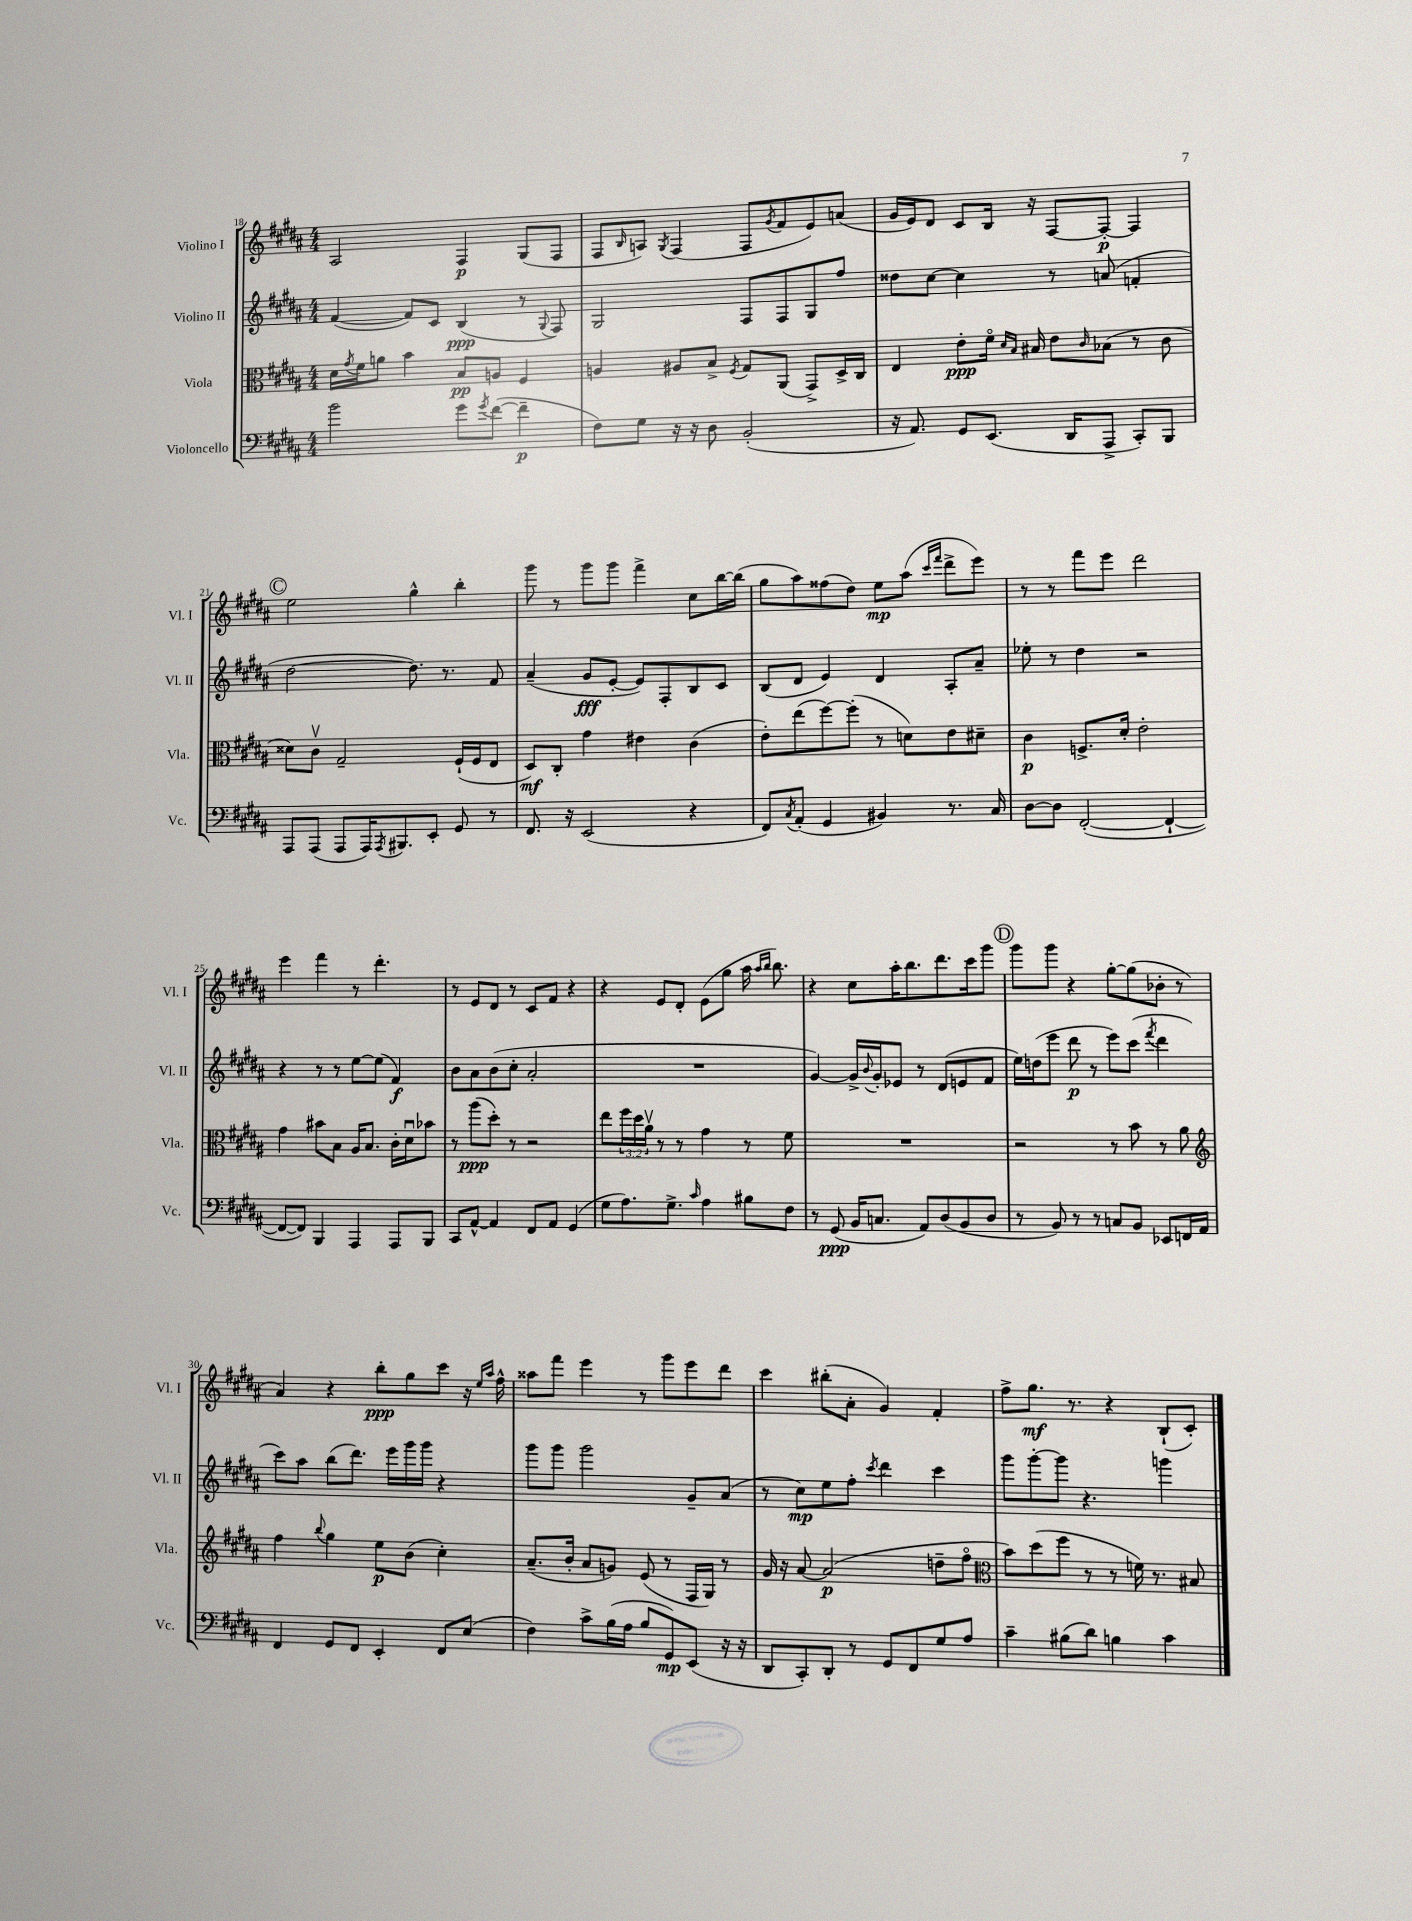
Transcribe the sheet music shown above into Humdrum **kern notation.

**kern	**dynam	**kern	**dynam	**kern	**dynam	**kern	**dynam
*part4	*part4	*part3	*part3	*part2	*part2	*part1	*part1
*staff4	*staff4	*staff3	*staff3	*staff2	*staff2	*staff1	*staff1
*I"Violoncello	*	*I"Viola	*	*I"Violino II	*	*I"Violino I	*
*I'Vc.	*	*I'Vla.	*	*I'Vl. II	*	*I'Vl. I	*
*clefF4	*	*clefC3	*	*clefG2	*	*clefG2	*
*k[f#c#g#d#a#]	*	*k[f#c#g#d#a#]	*	*k[f#c#g#d#a#]	*	*k[f#c#g#d#a#]	*
*M4/4	*	*M4/4	*	*M4/4	*	*M4/4	*
=18	=18	=18	=18	=18	=18	=18	=18
2b\	.	16d#\LL	.	([4f#/	.	2A#/	.
.	.	8qg#/	.	.	.	.	.
.	.	16f#\J	.	.	.	.	.
.	.	8an\J	.	.	.	.	.
.	.	4b\	.	8f#/L])	.	.	.
.	.	.	.	8c#/J	.	.	.
8g#\L	.	8B/L	pp	(4B/	ppp	4F#/	p
8qg#/	.	.	.	.	.	.	.
([8f#\J	.	8An/J	.	.	.	.	.
4f#~\]	p	4F#/	.	8r	.	(8G#/L	.
.	.	.	.	8qqG#/	.	.	.
.	.	.	.	8F#/)	.	8F#/J	.
=19	=19	=19	=19	=19	=19	=19	=19
8F#\L)	.	4An/	.	2G#/	.	8F#/L	.
.	.	.	.	.	.	16qqB/	.
8G#\J	.	.	.	.	.	8An/J)	.
.	.	.	.	.	.	8qG#/	.
16r	.	8A#X/L	.	.	.	(4F#/	.
16r	.	.	.	.	.	.	.
8D#\	.	8B^/J	.	.	.	.	.
.	.	8qF#/	.	.	.	.	.
(2BB'/	.	8G#/L	.	8F#/L	.	8F#/L	.
.	.	.	.	.	.	8qg#/	.
.	.	(8AA#/J	.	8F#/	.	8f#/	.
.	.	8GG#^/L)	.	8G#/	.	8e/)	.
.	.	16D#^/L	.	8ff#/J	.	(8an/J	.
.	.	16C#/JJ	.	.	.	.	.
=20	=20	=20	=20	=20	=20	=20	=20
16r	.	4E/	.	8dd##X\L	.	16g#/LL	.
8.AA#/)	.	.	.	.	.	16e/J)	.
.	.	.	.	[8cc#\J	.	8d#/J	.
8GG#/L	.	8e'\L	ppp	4cc#\]	.	8c#/L	.
(8.EE/J	.	16f#\Jk	.	.	.	16B/Jk	.
.	.	16qqd#/LL	.	.	.	.	.
.	.	16qqB/JJ	.	.	.	.	.
.	.	16B#X/	.	.	.	16r	.
.	.	8e\L	.	8r	.	[8F#/L	.
16DD#/KL	.	.	.	.	.	.	.
.	.	16qqc#/	.	.	.	.	.
8AAA#^/J	.	(8B-X\J	.	(8an/	.	8F#'/J_	p
8CC#'/L)	.	8r	.	4fn'/	.	4F#/]	.
8BBB/J	.	8c#\	.	.	.	.	.
!!LO:LB:g=z
!!LO:REH:place=s1:t=C
=21	=21	=21	=21	=21	=21	=21	=21
8AAA#/L	.	8d##X\L)	.	[2dd#\	.	2ee\	.
(8AAA#/J	.	8c#v\J	.	.	.	.	.
8AAA#/L	.	2G#~/	.	.	.	.	.
16AAA#/K)	.	.	.	.	.	.	.
8qAAA#/	.	.	.	.	.	.	.
8.BBB#X/	.	.	.	.	.	.	.
.	.	.	.	8.dd#\])	.	4gg#^^\	.
8EE'/J	.	.	.	.	.	.	.
.	.	.	.	8.r	.	.	.
8GG#/	.	(16F#`/LL	.	.	.	4bb'\	.
.	.	16F#/J	.	.	.	.	.
8r	.	8E/J	.	8f#/	.	.	.
=22	=22	=22	=22	=22	=22	=22	=22
8.FF#/	.	8D#/L)	mf	(4a#~/	.	8ggg#\	.
.	.	8C#'/J	.	.	.	8r	.
16r	.	.	.	.	.	.	.
(2EE/	.	4g#\	.	8g#/L	fff	8ggg#\L	.
.	.	.	.	[8e'/J	.	8ggg#\J	.
.	.	4e#X\	.	8e/L])	.	4fff#^\	.
.	.	.	.	8F#'/	.	.	.
4r	.	(4c#\	.	8B/	.	8cc#\L	.
.	.	.	.	8c#/J	.	[16bb\L	.
.	.	.	.	.	.	(16bb\JJ]	.
=23	=23	=23	=23	=23	=23	=23	=23
8FF#/L)	.	8e'\L)	.	(8B/L	.	8gg#\L	.
8qC#/	.	.	.	.	.	.	.
(8AA#'/J	.	(8ee\	.	8d#/J	.	8aa#\)	.
4GG#/	.	[8ff#\)	.	4e/)	.	(8ff##X\	.
.	.	(8ff#'\J]	.	.	.	8dd#\J)	.
4BB#X/)	.	8r	.	4d#/	.	8ee\L	mp
.	.	8dn\L)	.	.	.	(8aa#\J	.
.	.	.	.	.	.	16qqccc#/LL	.
.	.	.	.	.	.	16qqfff#/JJ	.
8.r	.	8e\	.	8A#'/L	.	8ddd#^\L	.
.	.	8d#X~\J	.	8a#~/J	.	8eee\J)	.
16C#/	.	.	.	.	.	.	.
=24	=24	=24	=24	=24	=24	=24	=24
[8D#\L	.	4c#\	p	8ee-X'\	.	8r	.
8D#\J]	.	.	.	8r	.	8r	.
([2FF#'/	.	8.Fn^/L	.	4dd#\	.	8fff#\L	.
.	.	.	.	.	.	8eee\J	.
.	.	16d#'/Jk	.	.	.	.	.
.	.	2e'\	.	2r	.	2ddd#\	.
4FF#`/_	.	.	.	.	.	.	.
!!LO:LB:g=z
=25	=25	=25	=25	=25	=25	=25	=25
8FF#/L_	.	4g#\	.	4r	.	4eee\	.
8FF#/J])	.	.	.	.	.	.	.
4BBB/	.	8b#X\L	.	8r	.	4fff#\	.
.	.	8B\J	.	8r	.	.	.
4AAA#/	.	16A#/KL	.	[8ee\L	.	8r	.
.	.	8.B/J	.	.	.	.	.
.	.	.	.	(8ee\J]	.	4.ddd#'\	.
8AAA#/L	.	16c#'\LL	.	4f#/)	f	.	.
.	.	16d#u\J	.	.	.	.	.
8BBB/J	.	8b-X\J	.	.	.	.	.
=26	=26	=26	=26	=26	=26	=26	=26
8CC#/L	.	8r	.	8b\L	.	8r	.
[8AA#^^/J	.	(8aa#\L	ppp	8a#\	.	8e/L	.
4AA#/]	.	8dd#'\J)	.	(8b\	.	8d#/J	.
.	.	8r	.	8cc#'\J	.	8r	.
8FF#/L	.	2r	.	2a#'/	.	8c#/L	.
8AA#/J	.	.	.	.	.	8f#/J	.
(4GG#/	.	.	.	.	.	4r	.
=27	=27	=27	=27	=27	=27	=27	=27
8G#\L	.	8ee\L	.	1r	.	4r	.
8.A#\)	.	24ff#\L	.	.	.	.	.
.	.	24dd#\	.	.	.	.	.
.	.	24a#v\JJ	.	.	.	.	.
.	.	8r	.	.	.	8e/L	.
8.G#^\J	.	.	.	.	.	.	.
.	.	8r	.	.	.	8d#'/J	.
16qqc#/	.	.	.	.	.	.	.
4A#\	.	4g#\	.	.	.	(8e\L	.
.	.	.	.	.	.	8gg#\J	.
8B#X\L	.	8r	.	.	.	16aa#\	.
.	.	.	.	.	.	16qqaa#/LL	.
.	.	.	.	.	.	16qqbb/JJ	.
.	.	.	.	.	.	8.bb\)	.
8F#\J	.	8f#\	.	.	.	.	.
=28	=28	=28	=28	=28	=28	=28	=28
8r	.	1r	.	[4g#/)	.	4r	.
(8GG#/	ppp	.	.	.	.	.	.
16BB/KL	.	.	.	16g#^/LL]	.	8cc#\L	.
.	.	.	.	8qqb/	.	.	.
8.Cn/J	.	.	.	16g#'/J	.	.	.
.	.	.	.	8e-X/J	.	16aa#'\K	.
.	.	.	.	.	.	8.bb\	.
8AA#/L)	.	.	.	8r	.	.	.
(8D#/	.	.	.	(8d#/L	.	8.ddd#\	.
8BB/	.	.	.	8en/	.	.	.
.	.	.	.	.	.	16ccc#\k	.
8D#/J	.	.	.	8f#/J	.	8ggg#\J	.
!!LO:REH:place=s1:t=D
=29	=29	=29	=29	=29	=29	=29	=29
8r	.	2r	.	16ee\LL)	.	8ggg#\L	.
.	.	.	.	(16ddn\J	.	.	.
8BB/)	.	.	.	8eee\J	.	8ggg#\J	.
8r	.	.	.	8ddd#\	p	4r	.
8r	.	.	.	8r	.	.	.
8Cn/L	.	8r	.	8eee\L)	.	[8gg#'\L	.
8BB/J	.	8b\	.	(8ccc#\J	.	(8gg#\]	.
.	.	.	.	8qfff#/	.	.	.
8EE-X/L	.	8r	.	4ddd#\	.	8b-X'\J	.
16FFn/L	.	8a#\	.	.	.	8r	.
16AA#/JJ	.	.	.	.	.	.	.
!!LO:LB:g=z
=30	=30	=30	=30	=30	=30	=30	=30
*	*	*clefG2	*	*	*	*	*
4FF#/	.	4ff#\	.	8ccc#\L)	.	4a#/)	.
.	.	.	.	8aa#\J	.	.	.
.	.	8qqbb/	.	.	.	.	.
8GG#/L	.	4gg#\	.	(8bb\L	.	4r	.
8FF#/J	.	.	.	8.ddd#\J)	.	.	.
4EE'/	.	8ee\L	p	.	.	8bb'\L	ppp
.	.	.	.	16eee\LL	.	.	.
.	.	(8b\J	.	16ggg#\	.	8gg#\	.
.	.	.	.	16ggg#\JJ	.	.	.
8FF#/L	.	4cc#'\)	.	4r	.	8ccc#\J	.
(8E/J	.	.	.	.	.	16r	.
.	.	.	.	.	.	16qqee/LL	.
.	.	.	.	.	.	16qqaa#/JJ	.
.	.	.	.	.	.	16ff#^^\	.
=31	=31	=31	=31	=31	=31	=31	=31
4F#\)	.	(8.a#~/L	.	8ggg#\L	.	8aa##X\L	.
.	.	.	.	8ggg#\J	.	8fff#\J	.
.	.	16b'/Jk	.	.	.	.	.
8c#^\L	.	8a#/L	.	2ggg#\	.	4eee\	.
(16B\L	.	8gn/J)	.	.	.	.	.
16A#\JJ	.	.	.	.	.	.	.
8B/L	.	(8e/	.	.	.	8r	.
8GG#/)	mp	8r	.	.	.	8ggg#\L	.
(8EE/J	.	16F#/LL	.	8g#~/L	.	8eee\	.
.	.	16G#/JJ)	.	.	.	.	.
16r	.	8r	.	(8a#/J	.	8ddd#\J	.
16r	.	.	.	.	.	.	.
=32	=32	=32	=32	=32	=32	=32	=32
8DD#/L	.	16g#/	.	8r	.	4ccc#\	.
.	.	16r	.	.	.	.	.
8CC#'/)	.	[8a#/	.	8cc#\L)	mp	.	.
8DD#'/J	.	(2a#/]	p	8ee\	.	(8bb#X'\L	.
8r	.	.	.	8ff#'\J	.	8a#'\J	.
.	.	.	.	8qccc#/	.	.	.
8GG#/L	.	.	.	4ddd#\	.	4g#/)	.
8FF#/	.	.	.	.	.	.	.
8G#/	.	8ddn~\L	.	4ccc#\	.	4f#'/	.
8A#/J	.	8ff#\J	.	.	.	.	.
=33	=33	=33	=33	=33	=33	=33	=33
*	*	*clefC3	*	*	*	*	*
4c#~\	.	8b\L)	.	8ggg#\L	.	8ff#^\L	.
.	.	(8dd#\	.	[8ggg#'\	.	8.gg#\J	mf
(8B#X\L	.	8ff#\J	.	8ggg#\J]	.	.	.
.	.	.	.	.	.	8.r	.
8d#\J)	.	8r	.	4.r	.	.	.
4Bn\	.	8r	.	.	.	4r	.
.	.	16fn\)	.	.	.	.	.
.	.	8.r	.	.	.	.	.
4c#\	.	.	.	4gggn\	.	(8B`/L	.
.	.	8B#X/	.	.	.	8c#'/J)	.
==	==	==	==	==	==	==	==
*-	*-	*-	*-	*-	*-	*-	*-
